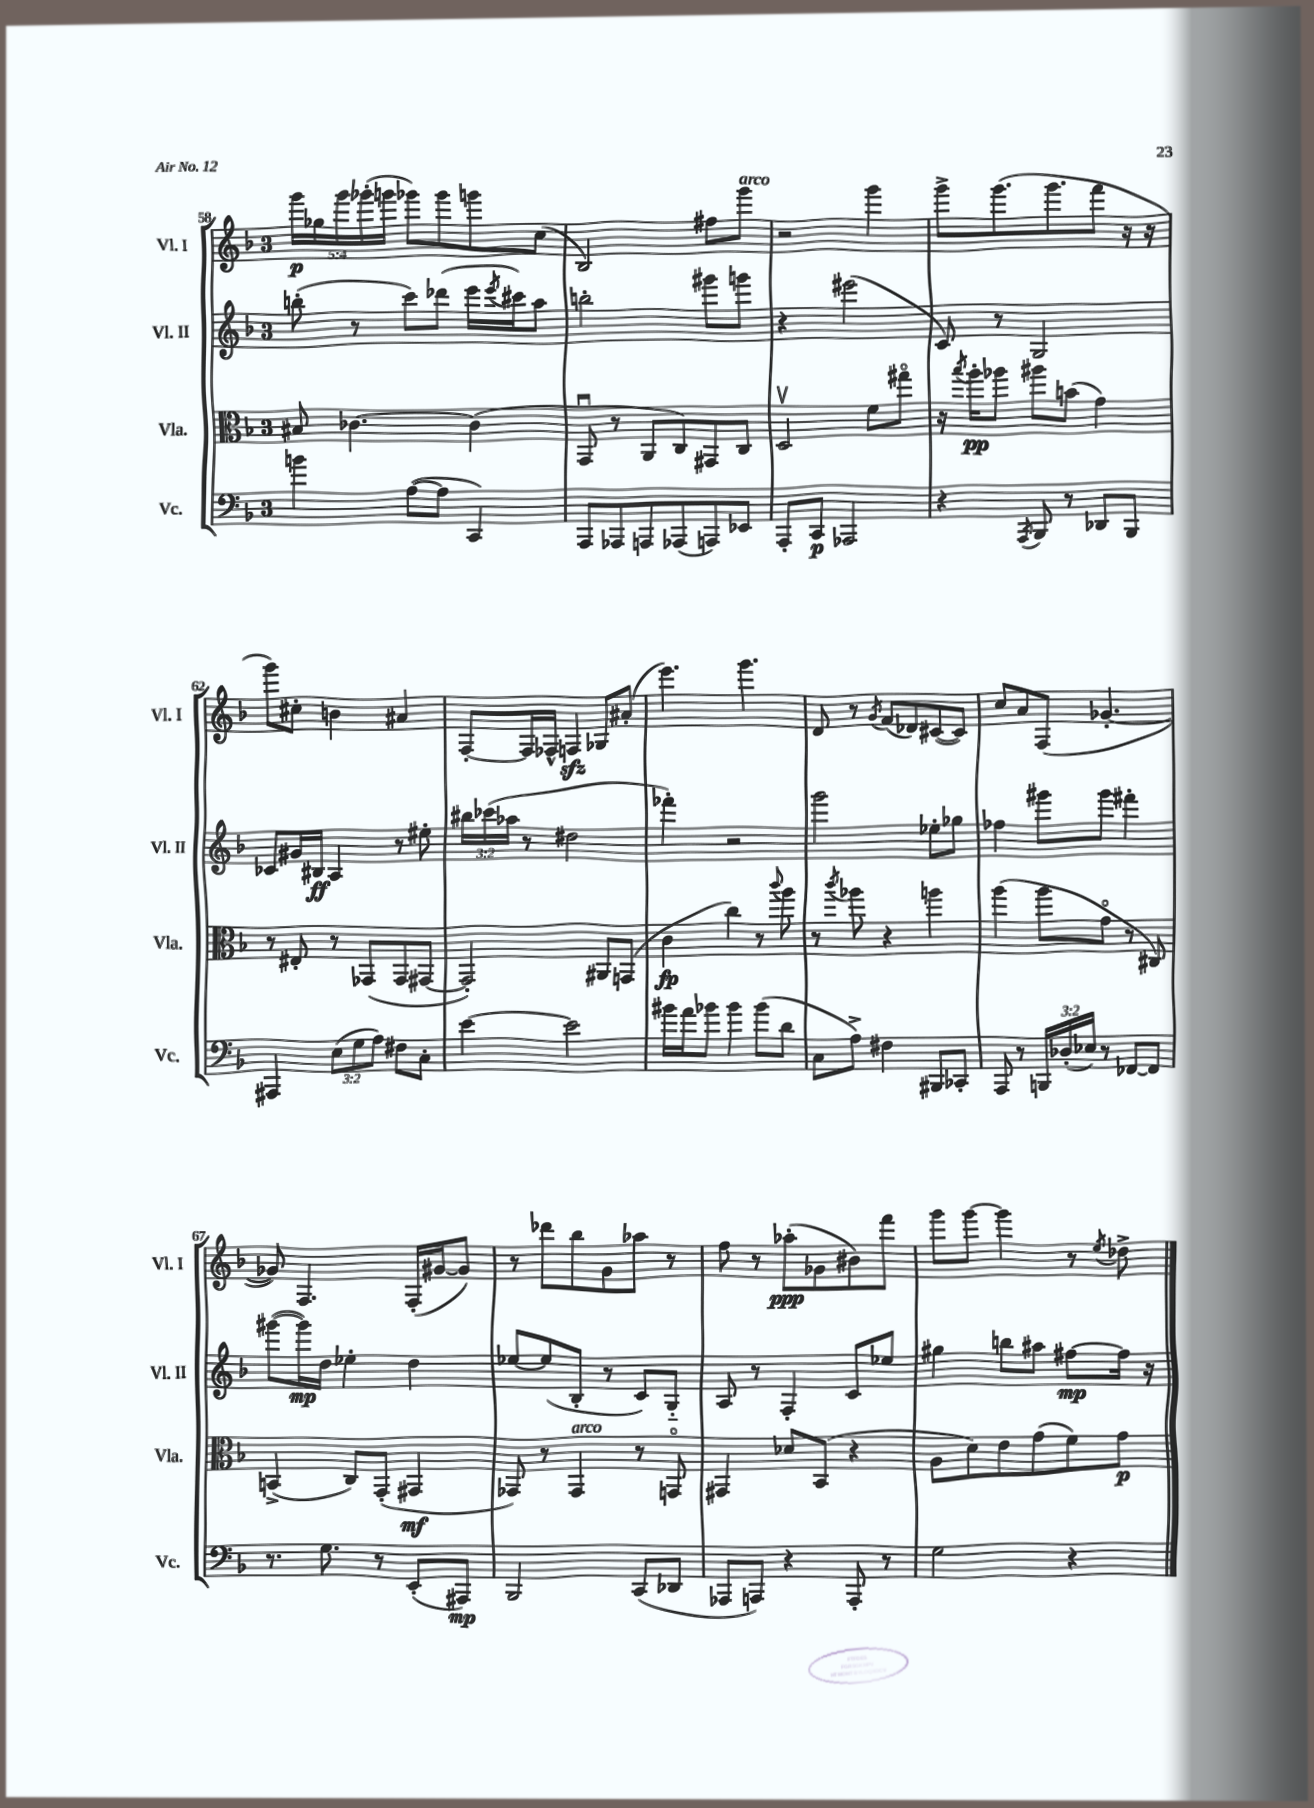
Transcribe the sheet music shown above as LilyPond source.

<<
\new StaffGroup <<
\new Staff = "s0" \with { instrumentName = "Vl. I" shortInstrumentName = "Vl. I" } {
    \clef treble \key f \major \once \override Staff.TimeSignature.style = #'single-digit \time 3/4 \override Staff.TupletNumber.text = #tuplet-number::calc-fraction-text
    \tuplet 5/4 { g'''16\p ges''16 g'''16 ges'''16-.( g'''16 } ges'''8) ges'''8 g'''8 c''8( |
    bes2) fis''8 g'''8^\markup { \italic "arco" } |
    r2 g'''4 |
    g'''8-> g'''8.( g'''8. f'''8 r16 r16 |
    g'''8) cis''8-. b'4 ais'4 |
    f8~-. f16 fes16-^ f4\sfz ges8 ais'8-.( |
    e'''4.) g'''4. |
    d'8 r8 \acciaccatura { g'8 } f'8( des'8) cis'8~( cis'8) |
    c''8 a'8 f8( ges'4.~-. |
    ges'8) f4. f16-.( gis'16~ gis'8) |
    r8 des'''8 bes''8 g'8 aes''8 r8 |
    f''8 r8 aes''8-.\ppp( ges'8 bis'8) f'''8 |
    g'''8 g'''8~ g'''4 r8 \acciaccatura { e''8 } des''8-> \bar "|." |
}
\new Staff = "s1" \with { instrumentName = "Vl. II" shortInstrumentName = "Vl. II" } {
    \clef treble \key f \major \once \override Staff.TimeSignature.style = #'single-digit \time 3/4 \override Staff.TupletNumber.text = #tuplet-number::calc-fraction-text
    b''8-.( r8 c'''8) des'''8( e'''16 \acciaccatura { e'''8 } cis'''16) a''8 |
    b''2-. gis'''8 g'''8 |
    r4 eis'''2( |
    c'8) r8 g2 |
    ces'8 gis'16 bis16\ff a4 r8 eis''8-. |
    \tuplet 3/2 { bis''16 ces'''16( aes''16 } r8 dis''2 |
    fes'''4-.) r2 |
    g'''2 ees''8-. ges''8 |
    fes''4 gis'''8 gis'''8 fis'''4-. |
    gis'''8~( gis'''16\mp) d''16 ees''4-. d''4 |
    ees''8~ ees''8( bes8-. r8 c'8) g8-_ |
    a8 r8 f4-. c'8 ees''8 |
    gis''4 b''8 ais''8 fis''8~\mp fis''16 r16 \bar "|." |
}
\new Staff = "s2" \with { instrumentName = "Vla." shortInstrumentName = "Vla." } {
    \clef alto \key f \major \once \override Staff.TimeSignature.style = #'single-digit \time 3/4
    bis8 ces'4.~ ces'4( |
    g,8\downbow r8 a,8 c8) gis,8 c8 |
    d2\upbow f'8 gis''8\flageolet |
    r16 \acciaccatura { bes''8 } a''16-.\pp aes''8 ais''8 b'8( g'4) |
    r8 eis8-. r8 ges,8( ges,8 gis,8~ |
    gis,2-.) ais,8 g,8( |
    c'4\fp c''4) r8 \appoggiatura { c'''8 } a''8 |
    r8 \acciaccatura { c'''8 } aes''8 r4 a''4 |
    a''4( a''8 g'8\flageolet r8 cis8) |
    b,4->( c8) g,8-.( gis,4\mf |
    ges,8) r8 ges,4^\markup { \italic "arco" } r8 g,8\flageolet |
    gis,4 des'8 bes,8( r4 |
    a8 d'8) e'8 g'8( f'8) g'8\p \bar "|." |
}
\new Staff = "s3" \with { instrumentName = "Vc." shortInstrumentName = "Vc." } {
    \clef bass \key f \major \once \override Staff.TimeSignature.style = #'single-digit \time 3/4 \override Staff.TupletNumber.text = #tuplet-number::calc-fraction-text
    b'4 a8~( a8 c,4) |
    a,,8 aes,,8 a,,8 aes,,8( a,,8) ees,8 |
    a,,8-. c,8\p aes,,2 |
    r4 \acciaccatura { a,,8 } bes,,8 r8 des,8 bes,,8 |
    ais,,4 \tuplet 3/2 { e8( g8 a8) } fis8 c8-. |
    e'4~ e'2 |
    bis'16 a'16 bes'8 bes'4 bes'8( d'8 |
    c8 a8->) fis4 bis,,8 ces,8-. |
    a,,8 r8 \tuplet 3/2 { b,,16 des16-.( ees16) } r8 fes,8~ fes,8 |
    r8. g8. r8 e,8-.( ais,,8\mp) |
    bes,,2 c,8( des,8 |
    aes,,8 a,,8) r4 a,,8-. r8 |
    g2 r4 \bar "|." |
}
>>
>>
\layout { \context { \Score currentBarNumber = #58 } }
